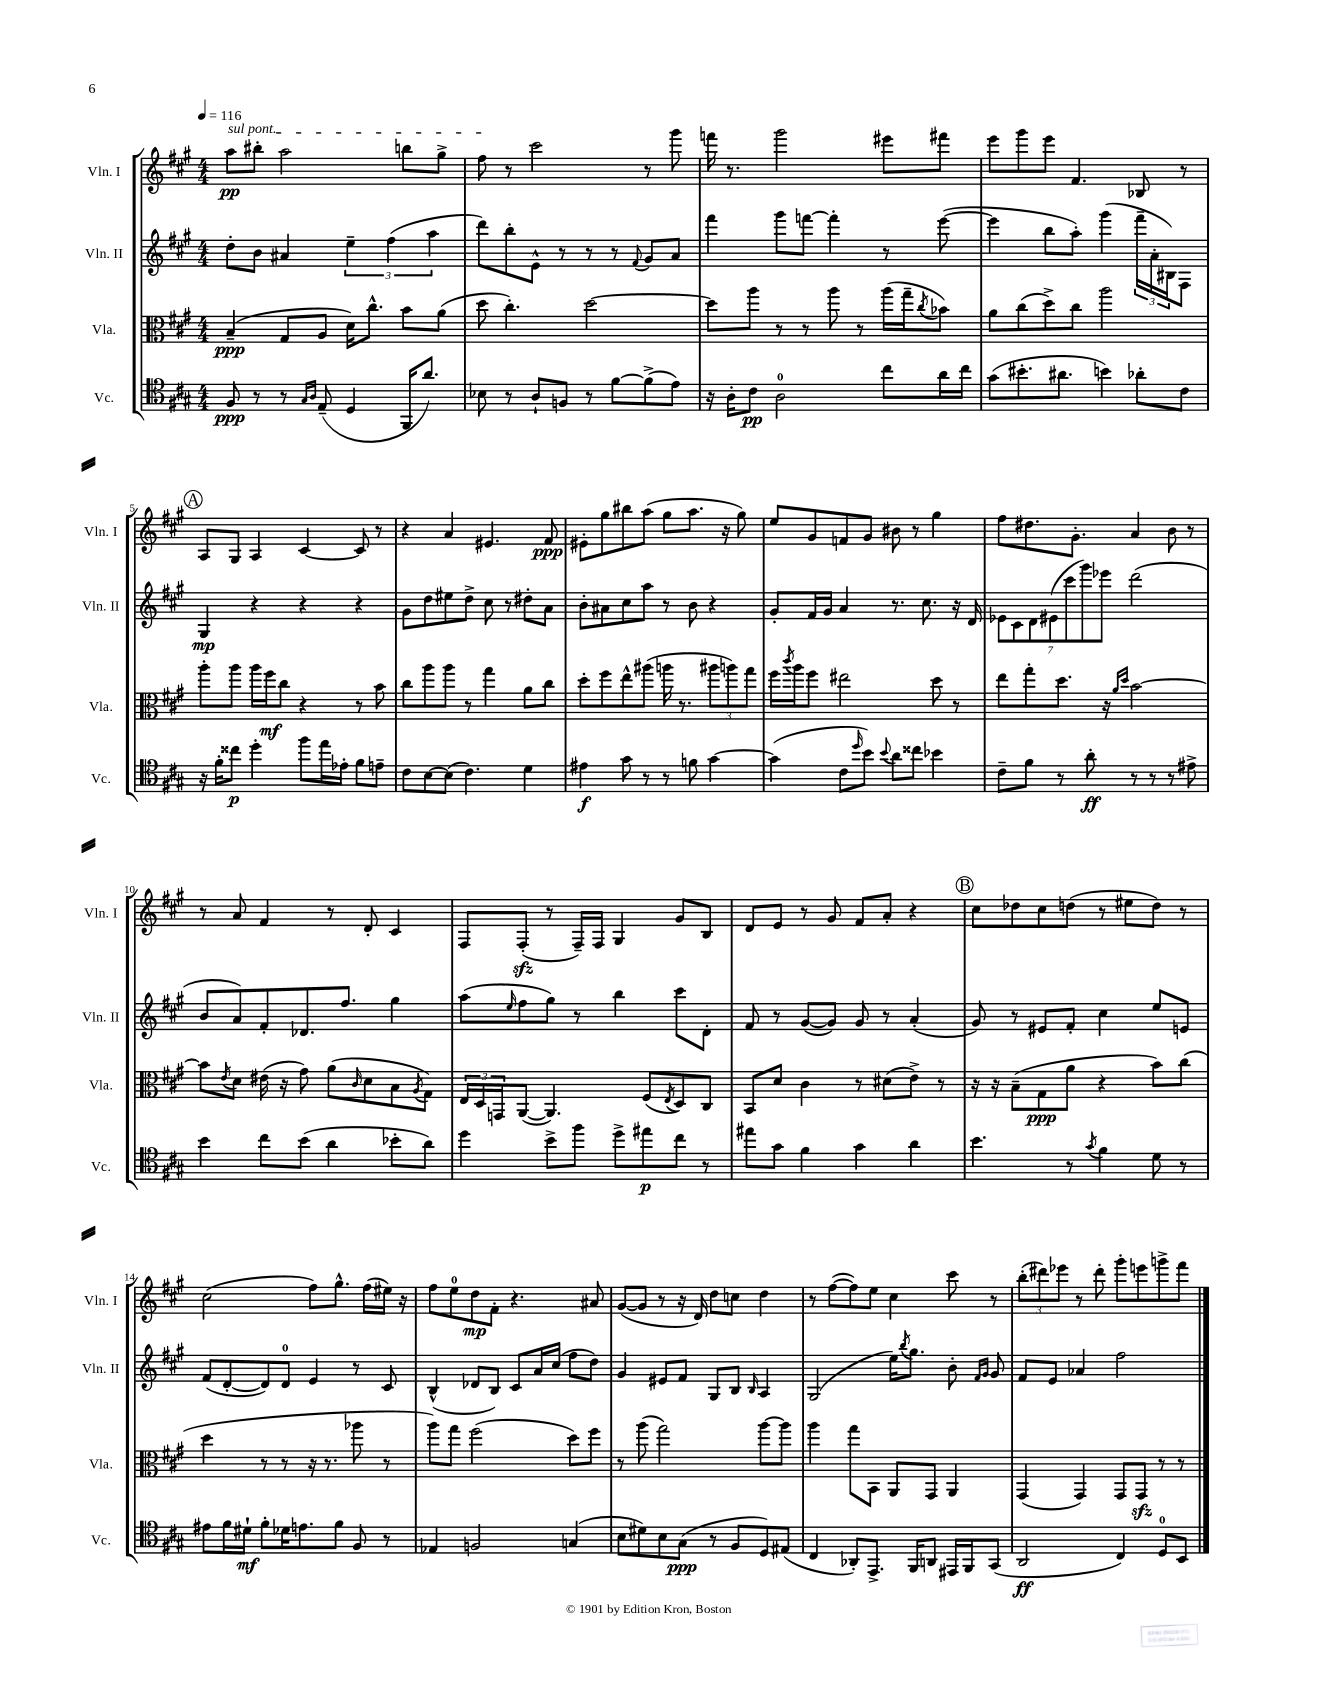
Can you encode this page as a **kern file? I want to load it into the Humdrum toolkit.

**kern	**dynam	**kern	**dynam	**kern	**dynam	**kern	**dynam
*part4	*part4	*part3	*part3	*part2	*part2	*part1	*part1
*staff4	*staff4	*staff3	*staff3	*staff2	*staff2	*staff1	*staff1
*I"Vc.	*	*I"Vla.	*	*I"Vln. II	*	*I"Vln. I	*
*I'Vc.	*	*I'Vla.	*	*I'Vln. II	*	*I'Vln. I	*
*clefC4	*	*clefC3	*	*clefG2	*	*clefG2	*
*k[f#c#g#]	*	*k[f#c#g#]	*	*k[f#c#g#]	*	*k[f#c#g#]	*
*M4/4	*	*M4/4	*	*M4/4	*	*M4/4	*
*MM116	*	*MM116	*	*MM116	*	*MM116	*
=1	=1	=1	=1	=1	=1	=1	=1
!	!	!	!	!	!	!LO:TX:a:i:t=sul pont.	!
8F#/	ppp	(4B~/	ppp	8dd'\L	.	8aa\L	pp
8r	.	.	.	8b\J	.	8bb#X'\J	.
8r	.	8G#/L	.	4a#X/	.	2aa\	.
16qqG#/LL	.	.	.	.	.	.	.
16qqA/JJ	.	.	.	.	.	.	.
(8E~/	.	8A/J	.	.	.	.	.
4D/	.	16d\KL)	.	6ee~\	.	.	.
.	.	8.cc#^^\J	.	.	.	.	.
.	.	.	.	(6ff#\	.	.	.
16FF#/KL	.	8b\L	.	.	.	8bbn\L	.
8.a/J)	.	.	.	.	.	.	.
.	.	.	.	6aa\	.	.	.
.	.	(8a\J	.	.	.	8gg#^\J	.
=2	=2	=2	=2	=2	=2	=2	=2
8B-X\	.	8dd\	.	8ddd\L)	.	8ff#\	.
8r	.	4.cc#'\)	.	8bb'\	.	8r	.
8A`/L	.	.	.	8e^^\J	.	2ccc#\	.
8Fn/J	.	.	.	8r	.	.	.
8r	.	[2dd\	.	8r	.	.	.
[8f#\L	.	.	.	8r	.	.	.
.	.	.	.	8qqf#/	.	.	.
(8f#^\]	.	.	.	8g#/L	.	8r	.
8e\J)	.	.	.	8a/J	.	8ggg#\	.
=3	=3	=3	=3	=3	=3	=3	=3
16r	.	8dd\L]	.	4fff#\	.	16fffn\	.
16A'\KL	.	.	.	.	.	8.r	.
8c#\J	pp	8aa\J	.	.	.	.	.
2A\	.	8r	.	8ggg#\L	.	2ggg#\	.
.	.	8r	.	[8fffn\J	.	.	.
.	.	8aa\	.	4fff'\]	.	.	.
.	.	8r	.	.	.	.	.
8cc#\L	.	(16aa\LL	.	8r	.	8eee#X\L	.
.	.	16gg#~\J	.	.	.	.	.
.	.	8qcc#/	.	.	.	.	.
16a\L	.	8b-X\J)	.	([8eee\	.	8fff#X\J	.
16cc#\JJ	.	.	.	.	.	.	.
=4	=4	=4	=4	=4	=4	=4	=4
(8g#\L	.	8a\L	.	4eee\]	.	8eee\L	.
8.b#X'\	.	(8cc#\	.	.	.	8ggg#\	.
.	.	8dd^\)	.	8bb\L	.	8eee\J	.
8.a#X\J	.	.	.	.	.	.	.
.	.	8cc#\J	.	8aa'\J)	.	4.f#/	.
4bn\)	.	2aa\	.	(4ggg#\	.	.	.
8a-X'\L	.	.	.	24fff#~\LL	.	8B-X/	.
.	.	.	.	24a'\	.	.	.
.	.	.	.	24B#X\J)	.	.	.
8c#\J	.	.	.	8F#\J	.	8r	.
!!LO:LB:g=z
!!LO:REH:place=s1:t=A
=5	=5	=5	=5	=5	=5	=5	=5
16r	.	8aa'\L	.	4G#/	mp	8A/L	.
16f#'\KL	.	.	.	.	.	.	.
8cc##X\J	p	8aa\J	.	.	.	8G#/J	.
4dd'\	.	16aa\LL	.	4r	.	4A/	.
.	.	16ff#\J	mf	.	.	.	.
.	.	8cc#\J	.	.	.	.	.
8ff#\L	.	4r	.	4r	.	[4c#/	.
16ee\L	.	.	.	.	.	.	.
16e-X'\JJ	.	.	.	.	.	.	.
8f#\L	.	8r	.	4r	.	8c#/]	.
8en~\J	.	8b\	.	.	.	8r	.
=6	=6	=6	=6	=6	=6	=6	=6
8c#\L	.	8cc#\L	.	8g#\L	.	4r	.
[8B\	.	8aa\	.	8dd\	.	.	.
(8B\J]	.	8aa\J	.	8ee#X\	.	4a/	.
4.c#\)	.	8r	.	8dd^\J	.	.	.
.	.	4gg#\	.	8cc#\	.	4.e#X/	.
.	.	.	.	8r	.	.	.
4d\	.	8a\L	.	8dd#X'\L	.	.	.
.	.	8cc#\J	.	8a\J	.	8f#/	ppp
=7	=7	=7	=7	=7	=7	=7	=7
4e#X\	f	8dd'\L	.	8b'\L	.	8e#X'\L	.
.	.	8ff#\	.	8a#X\	.	8gg#\	.
8g#\	.	8ee^^\	.	8cc#\	.	8bb#X\	.
8r	.	(8aa#X\J	.	8aa\J	.	(8aa\J	.
8r	.	16aan\	.	8r	.	8gg#\L	.
.	.	8.r	.	.	.	.	.
8fn\	.	.	.	8b\	.	8.aa\J	.
[4g#\	.	12aa#X\L	.	4r	.	.	.
.	.	.	.	.	.	16r	.
.	.	12aan\)	.	.	.	.	.
.	.	.	.	.	.	8gg#\)	.
.	.	12gg#\J	.	.	.	.	.
=8	=8	=8	=8	=8	=8	=8	=8
(4g#\]	.	16ff#\LL	.	8g#'/L	.	8ee/L	.
.	.	8qccc#/	.	.	.	.	.
.	.	16aa\J	.	.	.	.	.
.	.	8ff#\J	.	16f#/L	.	8g#/	.
.	.	.	.	16g#/JJ	.	.	.
8c#\L	.	2ee#X\	.	4a/	.	8fn/	.
16qqdd/	.	.	.	.	.	.	.
8b\J)	.	.	.	.	.	8g#/J	.
8qqb/	.	.	.	.	.	.	.
8a\L	.	.	.	8.r	.	8b#X\	.
8cc##X\J	.	.	.	.	.	8r	.
.	.	.	.	8.cc#\	.	.	.
4b-X\	.	8dd\	.	.	.	4gg#\	.
.	.	8r	.	16r	.	.	.
.	.	.	.	16d/	.	.	.
=9	=9	=9	=9	=9	=9	=9	=9
8c#~\L	.	8ee\L	.	14e-X\L	.	8ff#\L	.
.	.	.	.	14c#\	.	.	.
8f#\J	.	8gg#'\	.	.	.	8.dd#X\	.
.	.	.	.	14d\	.	.	.
.	.	.	.	(14e#X\	.	.	.
8r	.	8.dd\J	.	.	.	.	.
.	.	.	.	14ccc#\	.	.	.
.	.	.	.	.	.	8.g#'\J	.
.	.	.	.	14ggg#\)	.	.	.
8a'\	ff	.	.	.	.	.	.
.	.	.	.	14eee-X\J	.	.	.
.	.	16r	.	.	.	.	.
.	.	16qqa/LL	.	.	.	.	.
.	.	16qqdd/JJ	.	.	.	.	.
8r	.	[2b\	.	(2ddd\	.	4a/	.
8r	.	.	.	.	.	.	.
8r	.	.	.	.	.	8b\	.
8e#X^\	.	.	.	.	.	8r	.
!!LO:LB:g=z
=10	=10	=10	=10	=10	=10	=10	=10
4b\	.	8b\L]	.	8b/L	.	8r	.
.	.	8qe/	.	.	.	.	.
.	.	8d\J	.	8a/)	.	8a/	.
8cc#\L	.	(16e#X\	.	8f#'/	.	4f#/	.
.	.	16r	.	.	.	.	.
(8b\J	.	8g#\)	.	8.d-X/	.	.	.
4a\	.	(8a\L	.	.	.	8r	.
.	.	.	.	8.ff#/J	.	.	.
.	.	16qqc#/	.	.	.	.	.
.	.	8d\	.	.	.	8d'/	.
8b-X'\L	.	8B\	.	4gg#\	.	4c#/	.
.	.	8qA/	.	.	.	.	.
8a\J)	.	8G#\J)	.	.	.	.	.
=11	=11	=11	=11	=11	=11	=11	=11
4dd\	.	24E/LL	.	(8aa\L	.	8F#/L	.
.	.	24D/	.	.	.	.	.
.	.	24GGn/J	.	.	.	.	.
.	.	.	.	16qqee/	.	.	.
.	.	([8AA/J	.	8ff#\	.	(8F#zz'/J	.
8b^\L	.	4.AA/])	.	8gg#\J)	.	8r	.
8ff#\J	.	.	.	8r	.	16F#~/LL)	.
.	.	.	.	.	.	16F#/JJ	.
8dd^\L	.	.	.	4bb\	.	4G#/	.
8ee#X\	p	(8F#/L	.	.	.	.	.
.	.	8qE/	.	.	.	.	.
8cc#\J	.	8D/)	.	8ccc#\L	.	8g#/L	.
8r	.	8C#/J	.	8d'\J	.	8B/J	.
=12	=12	=12	=12	=12	=12	=12	=12
8ee#X\L	.	8BB/L	.	8f#/	.	8d/L	.
8g#\J	.	8d/J	.	8r	.	8e/J	.
4f#\	.	4c#\	.	([8g#/L	.	8r	.
.	.	.	.	8g#/J])	.	8g#/	.
4g#\	.	8r	.	8g#/	.	8f#/L	.
.	.	(8d#X\L	.	8r	.	8a'/J	.
4a\	.	8e^\J)	.	(4a'/	.	4r	.
.	.	8r	.	.	.	.	.
!!LO:REH:place=s1:t=B
=13	=13	=13	=13	=13	=13	=13	=13
4.b\	.	16r	.	8g#/)	.	8cc#\L	.
.	.	16r	.	.	.	.	.
.	.	(8B~\L	.	8r	.	8dd-X\	.
.	.	8G#\	ppp	8e#X/L	.	8cc#\	.
8r	.	8a\J	.	8f#'/J	.	(8ddn\J	.
8qg#/	.	.	.	.	.	.	.
4f#\	.	4r	.	4cc#\	.	8r	.
.	.	.	.	.	.	8ee#X\L	.
8d\	.	8b\L)	.	8ee/L	.	8dd\J)	.
8r	.	(8cc#\J	.	8en/J	.	8r	.
!!LO:LB:g=z
=14	=14	=14	=14	=14	=14	=14	=14
8e#X\L	.	4dd\	.	(8f#/L	.	(2cc#\	.
16f#\L	.	.	.	[8d'/	.	.	.
16d#X`\JJ	mf	.	.	.	.	.	.
8f#'\L	.	8r	.	8d/])	.	.	.
16d-X\K	.	8r	.	8d/J	.	.	.
8.en\	.	.	.	.	.	.	.
.	.	16r	.	4e/	.	8ff#\L)	.
.	.	8.r	.	.	.	.	.
8f#\J	.	.	.	.	.	8.gg#^^\J	.
8F#/	.	8aa-X\	.	8r	.	.	.
.	.	.	.	.	.	(16ff#\LL	.
8r	.	8r	.	8c#/	.	16ee#X\JJ)	.
.	.	.	.	.	.	16r	.
=15	=15	=15	=15	=15	=15	=15	=15
4E-X/	.	8aa\L)	.	(4B^^/	.	8ff#\L	.
.	.	8gg#\J	.	.	.	8ee\	.
2Fn/	.	(2ff#\	.	8d-X/L	.	8dd\	mp
.	.	.	.	8B/J)	.	8f#'\J	.
.	.	.	.	8c#/L	.	4.r	.
.	.	.	.	16a/L	.	.	.
.	.	.	.	(16cc#/JJ	.	.	.
(4Gn/	.	8dd\L)	.	8ff#\L	.	.	.
.	.	8ff#\J	.	8dd\J)	.	8a#X/	.
=16	=16	=16	=16	=16	=16	=16	=16
8B\L	.	8r	.	4g#/	.	([8g#/L	.
8d#X\)	.	(8aa\	.	.	.	8g#/J]	.
8B\	.	2gg#\)	.	8e#X/L	.	8r	.
(8G#\J	ppp	.	.	8f#/J	.	16r	.
.	.	.	.	.	.	16d/)	.
8r	.	.	.	8G#/L	.	8dd\L	.
8F#/L	.	.	.	8B/J	.	8ccn\J	.
.	.	.	.	16qqB/	.	.	.
8D/)	.	[8aa\L	.	4A/	.	4dd\	.
(8E#X/J	.	8aa\J]	.	.	.	.	.
=17	=17	=17	=17	=17	=17	=17	=17
4C#/	.	4aa\	.	(2G#/	.	8r	.
.	.	.	.	.	.	([8ff#\L	.
8AA-X'/L)	.	8gg#\L	.	.	.	8ff#\])	.
8.EE^/J	.	8BB\J	.	.	.	8ee\J	.
.	.	8AA/L	.	16ee\KL)	.	4cc#\	.
.	.	.	.	8qbb/	.	.	.
16FF#/KL	.	.	.	8.gg#\J	.	.	.
8AAn/J	.	8GG#/J	.	.	.	.	.
16EE#X/LL	.	4AA/	.	8b'\	.	8ccc#\	.
16FF#/J	.	.	.	.	.	.	.
.	.	.	.	16qqf#/LL	.	.	.
.	.	.	.	16qqg#/JJ	.	.	.
(8GG#/J	.	.	.	8g#/	.	8r	.
=18	=18	=18	=18	=18	=18	=18	=18
2AA/	ff	(4GG#/	.	8f#/L	.	(12bb'\L	.
.	.	.	.	.	.	12ddd#X\)	.
.	.	.	.	8e/J	.	.	.
.	.	.	.	.	.	12eee-X\J	.
.	.	4GG#/)	.	4a-X/	.	8r	.
.	.	.	.	.	.	8ddd#'\	.
4C#/)	.	8GG#/L	.	2ff#\	.	8ggg#'\L	.
.	.	8GG#zz/J	.	.	.	8eeen\	.
8D/L	.	8r	.	.	.	8gggn^\	.
8BB/J	.	8r	.	.	.	8fff#\J	.
==	==	==	==	==	==	==	==
*-	*-	*-	*-	*-	*-	*-	*-
